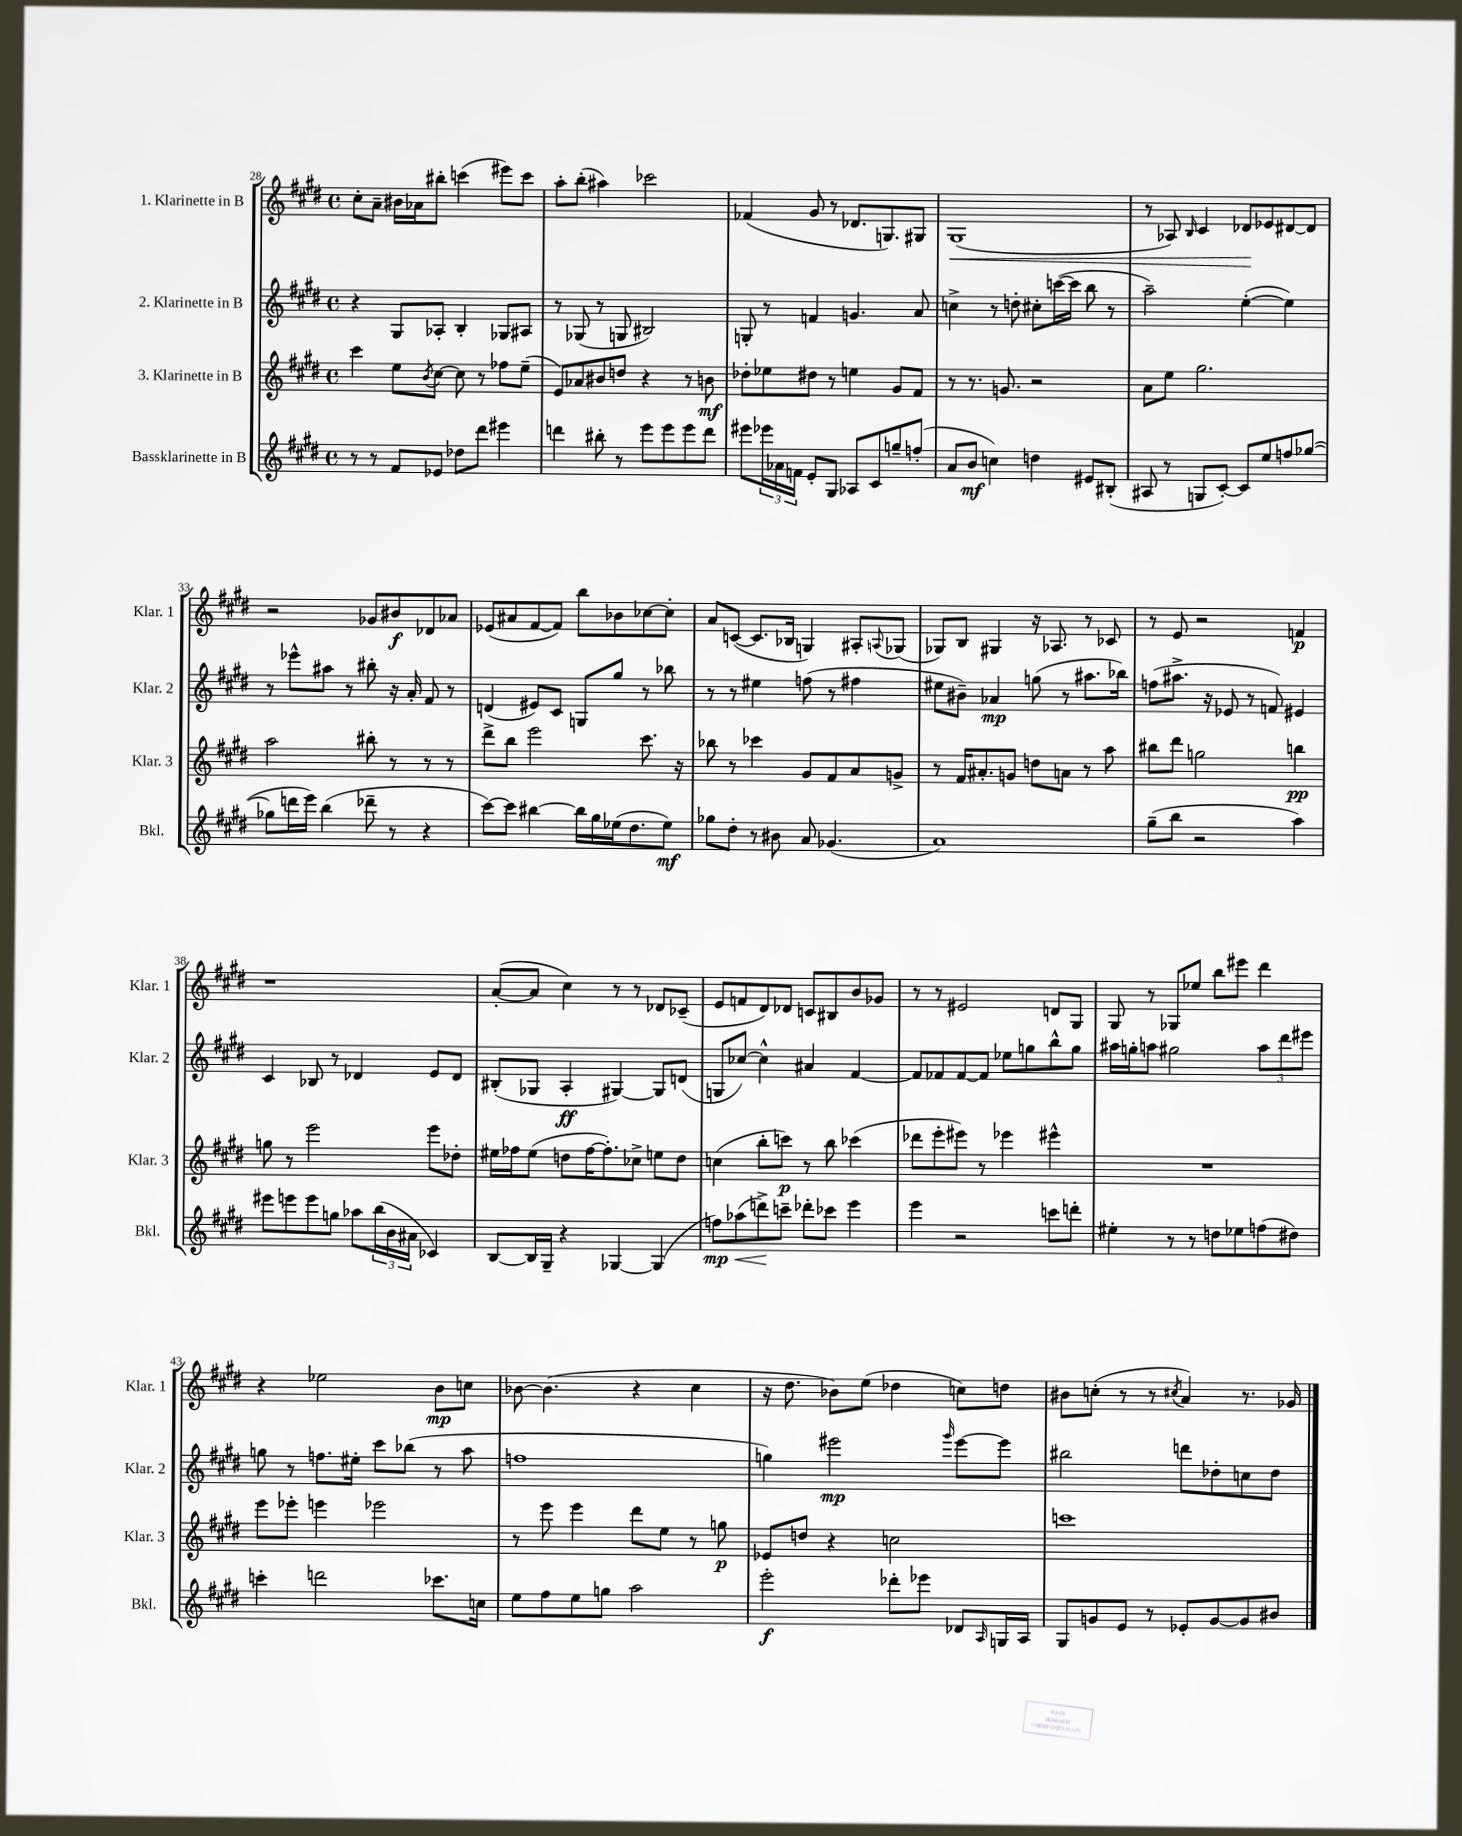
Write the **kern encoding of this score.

**kern	**kern	**kern	**kern
*staff4	*staff3	*staff2	*staff1
*clefG2	*clefG2	*clefG2	*clefG2
*k[f#c#g#d#]	*k[f#c#g#d#]	*k[f#c#g#d#]	*k[f#c#g#d#]
*M4/4	*M4/4	*M4/4	*M4/4
*met(c)	*met(c)	*met(c)	*met(c)
8r	4ccc#	4r	8cc#'
8r	.	.	8a~
8f#	8ee	8G#	16b#
.	.	.	16a-
.	8qb	.	.
8e-	[8cc#	8A-'	8bb#'
8dd-	8cc#]	4B'	(4ccc
8ddd#	8r	.	.
4eee#	8ff-	8G-	8eee#)
.	(8ee~	8A#	8ccc
=	=	=	=
4ddd	8e)	8r	8aa'
.	8a-	(8G-	(8bb'
8bb#'	8b#	8r	4aa#)
8r	8dd	8G	.
8eee	4r	2B#)	2ccc-
8eee	.	.	.
8eee	8r	.	.
8ddd	8b	.	.
=	=	=	=
8eee#	8dd-'	8G'	(4f-
24eee-	8ee-	8r	.
24a-	.	.	.
24f	.	.	.
8e'	8dd#	4f	8g#
8G#	8r	.	8r
8A-	4ee	4.g	8.d-
8c#	.	.	.
.	.	.	8.G)
8gg~	8g#	.	.
(8ff'	8f#	8a	8G#
=	=	=	=
8a	8r	4cc^	(1G#
8b	8.r	.	.
4cc)	.	8r	.
.	8.g	.	.
.	.	8dd'	.
4dd	2r	8cc#'	.
.	.	([16ccc	.
.	.	16ccc]	.
8e#	.	8bb	.
(8B#'	.	8r	.
=	=	=	=
8A#	8a	2aa~)	8r
8r	8ee	.	8A-)
.	.	.	16qqB
8G	2.gg#	.	4c#
[8c#')	.	.	.
8c#]	.	([4ee'	8d-
8ee	.	.	8e-
8ff	.	4ee])	[8d#
([8gg-	.	.	8d#]
=	=	=	=
8gg-]	2aa	8r	2r
16ddd	.	8eee-^^	.
16eee)	.	.	.
(4bb	.	8aa#	.
.	.	8r	.
8ddd-~	8bb#'	8bb#'	8g-
8r	8r	16r	8b#
.	.	16a'	.
4r	8r	8f#	8d-
.	8r	8r	8a-
=	=	=	=
[8ccc#)	8ddd#^	(4d	(8e-
8ccc#]	8bb	.	8a#
[4bb#	2eee	8e#)	[8f#
.	.	8c#	8f#])
16bb#]	.	8G	8bb
16gg#	.	.	.
(16ee-	.	8gg#	8b-
8.dd#	.	.	.
.	8.ccc#	8r	[8cc-
8ee-)	.	8bb-	8cc-']
.	16r	.	.
=	=	=	=
8gg-	8bb-	8r	8a
8dd#'	8r	8r	([8c
8r	4ccc-	4ee#	8.c]
8b#	.	.	.
.	.	.	16B-
8a	8g#	(8ff	4G)
(4.g-	8f#	8r	.
.	8a	4ff#	8A#'
.	.	.	8qqA
.	8g^	.	(8G-
=	=	=	=
1a)	8r	8ee#	8G-)
.	16f#	8b#~)	8B
.	8.a#'	.	.
.	.	4a-	4G#
.	8g	.	.
.	8dd	(8gg	16r
.	.	.	8.A-
.	8a	8r	.
.	8r	8.aa#	8r
.	8aa	.	8c-
.	.	16bb-)	.
=	=	=	=
(8gg#~	8bb#	(8ff	8r
8bb	8ddd#	8.aa#^	8e
2r	2gg	.	2r
.	.	16r	.
.	.	8e-	.
.	.	8r	.
.	.	8f)	.
4aa)	4bb	4e#	4f
=	=	=	=
8eee#	8gg	4c#	1r
8eee	8r	.	.
8eee	2eee	8B-	.
8gg	.	8r	.
8aa-	.	4d-	.
(24bb	.	.	.
24b	.	.	.
24a#	.	.	.
4c-)	8eee	8e	.
.	8dd-'	8d-	.
=	=	=	=
[8B	16ee#	(8B#'	([8a'
.	16ff-	.	.
16B]	(8ee#	8G-	8a]
16G#~	.	.	.
4r	8dd	4A'	4cc#)
.	[16ff-	.	.
.	8.ff-'])	.	.
[4G-	.	[4G#)	8r
.	8cc-^	.	8r
(4G-]	8ee	8G#]	8d-
.	8dd	(8d	(8c-~
=	=	=	=
8ff)	(4cc	8G	8e
(8aa-	.	[8cc-)	8f
8ddd^)	8bb'	4cc-^^]	8d#)
8ccc~	8ccc)	.	8d-
8ddd-'	8r	4a#	8c
8ccc-	8bb	.	8B#
4eee	(4ccc-	[4f#	8b
.	.	.	8g-
=	=	=	=
4eee	8ddd-	8f#]	8r
.	8eee'	8f-	8r
2r	8eee#)	[8f-	2e#
.	8r	8f-]	.
.	4eee-	8ee-	.
.	.	8gg	.
8ccc	4eee#^^	8bb^^	8d
8ddd'	.	8gg	8G#
=	=	=	=
4ee#'	1r	16aa#	8G#
.	.	16gg'	.
.	.	8aa	8r
8r	.	2gg#	8G-
8r	.	.	8ee-
8dd	.	.	8bb
8ee-	.	.	8eee#
(8ff	.	12aa	4ddd#
.	.	12ddd#	.
8dd#)	.	.	.
.	.	12eee#	.
=	=	=	=
4ccc'	8eee	8gg	4r
.	8eee-'	8r	.
2ddd	4eee	8.ff	2ee-
.	.	16ee#'	.
.	2eee-	8ccc#	.
.	.	(8bb-	.
8.ccc-	.	8r	8b
.	.	8aa	8cc
16cc	.	.	.
=	=	=	=
8ee	8r	1ff	[8b-
8ff#	8eee	.	(4.b-]
8ee	4eee	.	.
8gg	.	.	.
2aa	8ddd#	.	4r
.	8ee	.	.
.	8r	.	4cc#
.	8gg	.	.
=	=	=	=
2eee'	8e-	4gg)	16r
.	.	.	8.dd#
.	8dd	.	.
.	4r	2eee#	8b-)
.	.	.	(8ee
8ddd-'	2cc	.	4dd-
8eee-	.	.	.
.	.	16qqggg#	.
8d-	.	[8eee#	8cc)
16qqA	.	.	.
16G	.	8eee#]	8dd
16A	.	.	.
=	=	=	=
8G#	1ccc	2bb#	8b#
8g	.	.	(8cc'
8e	.	.	8r
8r	.	.	8r
.	.	.	8qcc#
8e-'	.	8ddd	4a)
[8g	.	8dd-'	.
8g]	.	8cc	8.r
8b#	.	8dd-	.
.	.	.	16g-
==	==	==	==
*-	*-	*-	*-
